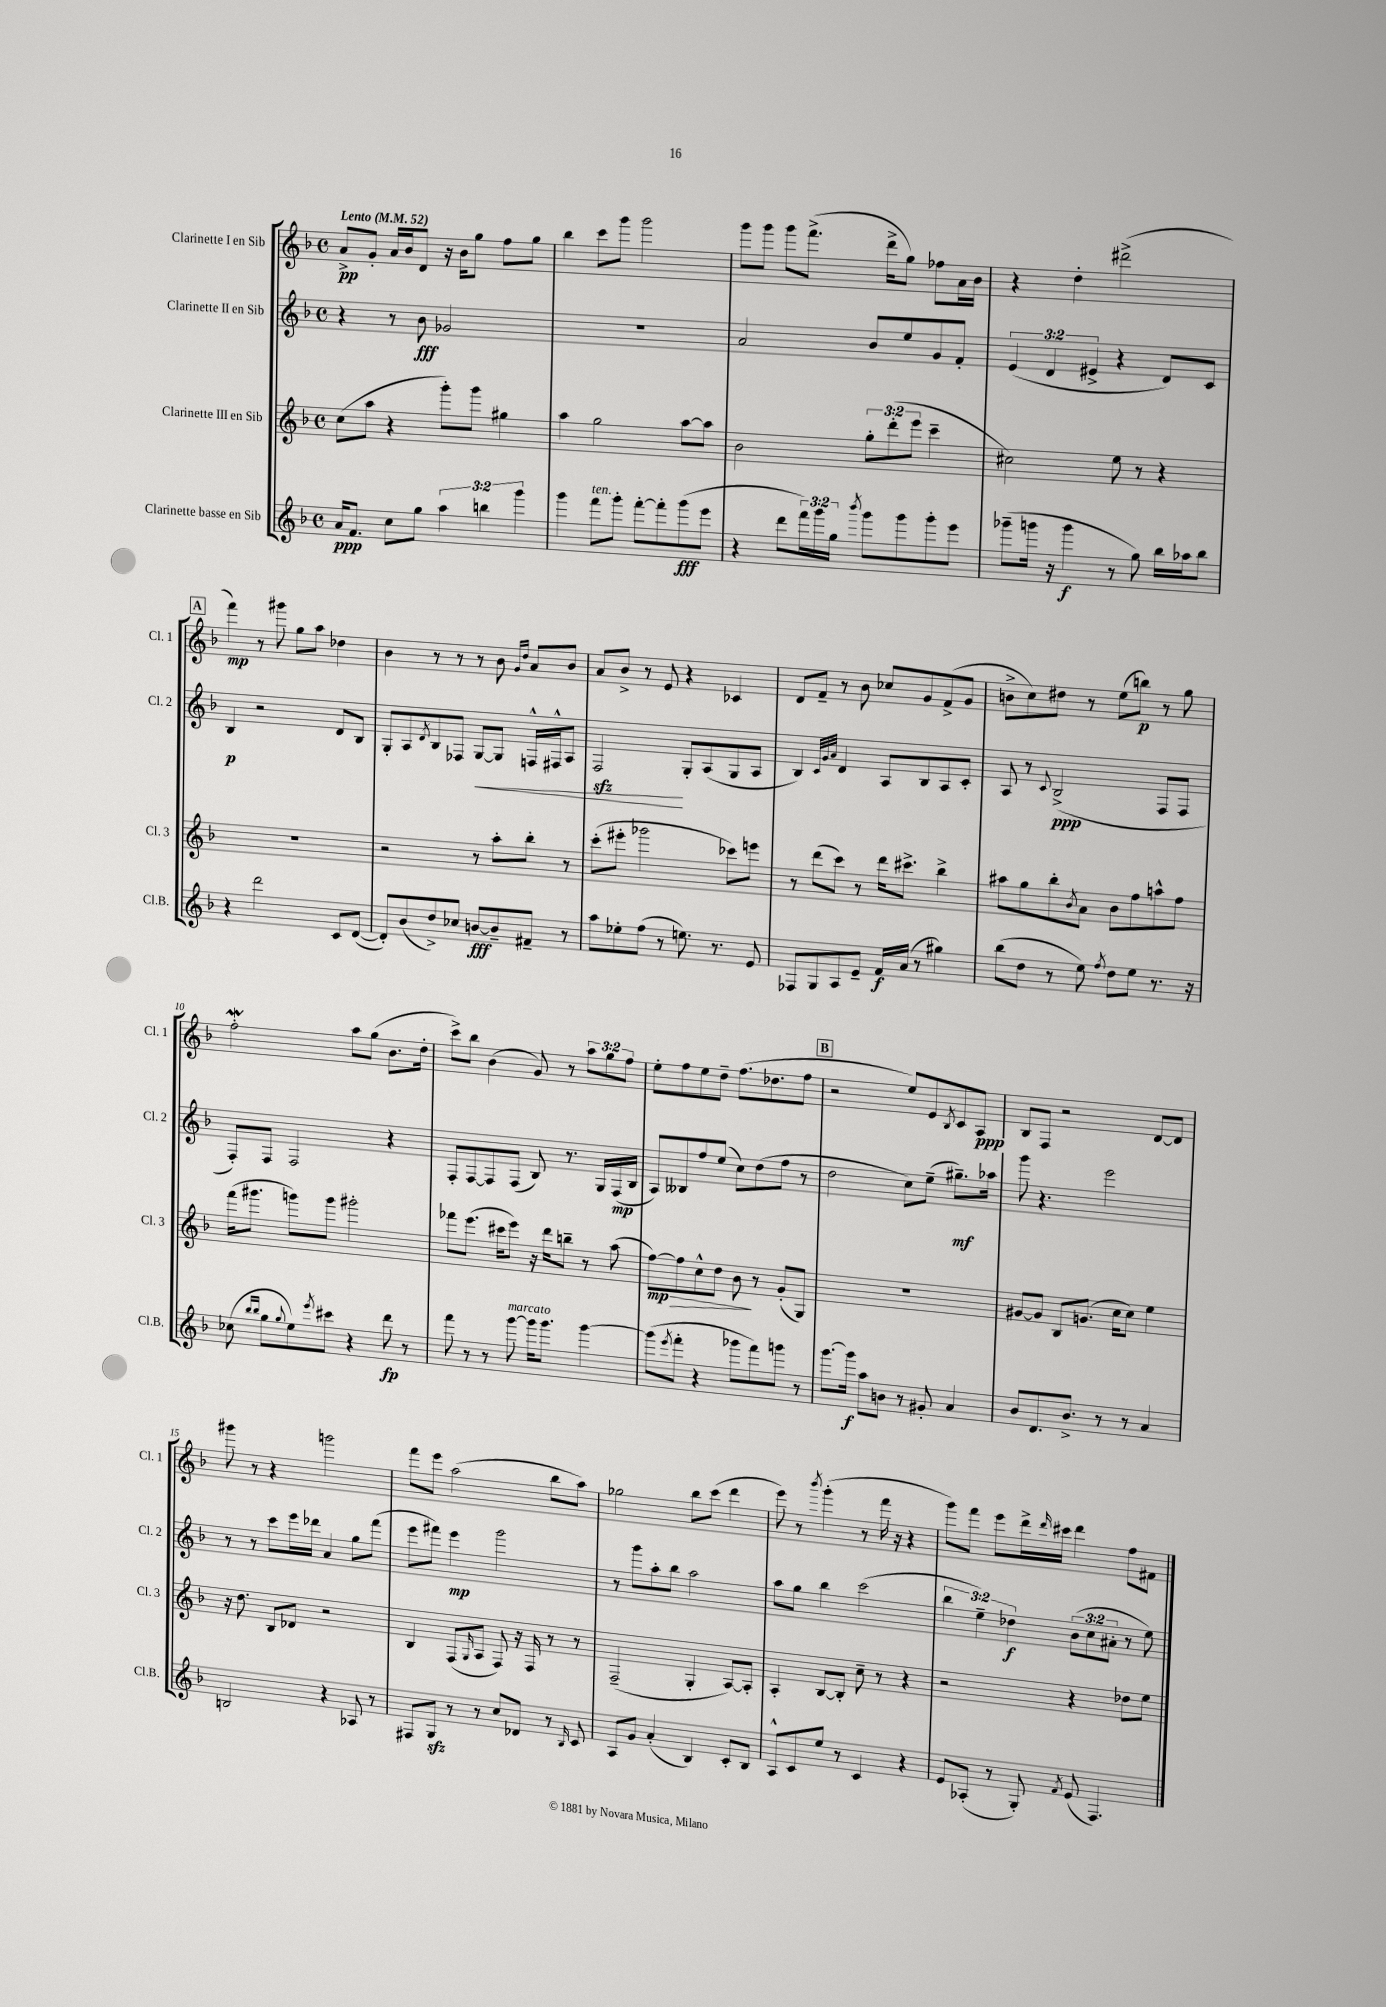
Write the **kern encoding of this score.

**kern	**dynam	**kern	**dynam	**kern	**dynam	**kern	**dynam
*part4	*part4	*part3	*part3	*part2	*part2	*part1	*part1
*staff4	*staff4	*staff3	*staff3	*staff2	*staff2	*staff1	*staff1
*I"Clarinette basse en Sib	*	*I"Clarinette III en Sib	*	*I"Clarinette II en Sib	*	*I"Clarinette I en Sib	*
*I'Cl.B.	*	*I'Cl. 3	*	*I'Cl. 2	*	*I'Cl. 1	*
*clefG2	*	*clefG2	*	*clefG2	*	*clefG2	*
*k[b-]	*	*k[b-]	*	*k[b-]	*	*k[b-]	*
*M4/4	*	*M4/4	*	*M4/4	*	*M4/4	*
*met(c)	*	*met(c)	*	*met(c)	*	*met(c)	*
*MM52	*	*MM52	*	*MM52	*	*MM52	*
=1	=1	=1	=1	=1	=1	=1	=1
!	!	!	!	!	!	!LO:TX:a:B:t=Lento	!
16a/KL	ppp	(8cc\L	.	4r	.	8a^/L	pp
8.f/J	.	.	.	.	.	.	.
.	.	8aa\J	.	.	.	8g'/J	.
8cc\L	.	4r	.	8r	.	16a/LL	.
.	.	.	.	.	.	16b-/J	.
8gg\J	.	.	.	8b-\	fff	8d/J	.
6aa\	.	8ggg'\L)	.	2g-X/	.	16r	.
.	.	.	.	.	.	16b-\KL	.
.	.	8ggg\J	.	.	.	8gg\J	.
6bbn\	.	.	.	.	.	.	.
.	.	4gg#X\	.	.	.	8ff\L	.
6ggg\	.	.	.	.	.	.	.
.	.	.	.	.	.	8gg\J	.
=2	=2	=2	=2	=2	=2	=2	=2
4ggg\	.	4aa\	.	1r	.	4bb-\	.
!LO:TX:a:i:t=ten.	!	!	!	!	!	!	!
8fff\L	.	2gg\	.	.	.	8ccc\L	.
8ggg'\J	.	.	.	.	.	8ggg\J	.
[8fff'\L	.	.	.	.	.	2ggg\	.
8fff'\]	.	.	.	.	.	.	.
(8ggg\	fff	[8aa\L	.	.	.	.	.
8eee\J	.	8aa\J]	.	.	.	.	.
=3	=3	=3	=3	=3	=3	=3	=3
4r	.	2b-\	.	2a/	.	8ggg\L	.
.	.	.	.	.	.	8ggg\J	.
8ddd\L	.	.	.	.	.	8ggg\L	.
24fff\L)	.	.	.	.	.	(8.fff^\J	.
24ggg\	.	.	.	.	.	.	.
24gg\JJ	.	.	.	.	.	.	.
8qbbb-/	.	.	.	.	.	.	.
8ggg\L	.	12gg'\L	.	8b-/L	.	.	.
.	.	.	.	.	.	16ddd^\KL	.
.	.	(12ddd'\	.	.	.	.	.
8ggg\	.	.	.	8ee/	.	8gg\J)	.
.	.	12eee\J	.	.	.	.	.
8ggg'\	.	4ccc~\	.	8g/	.	8ff-X\L	.
8eee\J	.	.	.	8f'/J	.	16a\L	.
.	.	.	.	.	.	16b-\JJ	.
=4	=4	=4	=4	=4	=4	=4	=4
(8ggg-X~\L	.	2cc#X\)	.	(6e/	.	4r	.
16gggn\Jk	.	.	.	.	.	.	.
.	.	.	.	6d/	.	.	.
16r	.	.	.	.	.	.	.
4ggg\	f	.	.	.	.	4dd'\	.
.	.	.	.	6e#X^/	.	.	.
8r	.	8ee\	.	4r	.	(2ddd#X^\	.
8gg\)	.	8r	.	.	.	.	.
16bb-\LL	.	4r	.	8d/L)	.	.	.
16aa-X\J	.	.	.	.	.	.	.
8bb-\J	.	.	.	8c/J	.	.	.
!!LO:LB:g=z
!!LO:REH:place=s1:t=A
=5	=5	=5	=5	=5	=5	=5	=5
4r	.	1r	.	4B-/	p	4fff\)	mp
2ddd\	.	.	.	2r	.	8r	.
.	.	.	.	.	.	8ggg#X\	.
.	.	.	.	.	.	8gg\L	.
.	.	.	.	.	.	8aa\J	.
8c/L	.	.	.	8d/L	.	4dd-X\	.
([8d/J	.	.	.	8B-/J	.	.	.
=6	=6	=6	=6	=6	=6	=6	=6
8d'/L])	.	2r	.	8G'/L	.	4b-\	.
(8b-/	.	.	.	8A/	.	.	.
.	.	.	.	8qd/	.	.	.
8dd^/)	.	.	.	8B-/	.	8r	.
8cc-X/J	.	.	.	8F-X/J	.	8r	.
!	!	!	!	!	!LO:HP:b	!	!
[8bn/L	fff	8r	.	[8G/L	<	8r	.
8b~/]	.	8aa'\L	.	8G/J]	.	8b-\	.
.	.	.	.	.	.	16qqg/LL	.
.	.	.	.	.	.	16qqdd/JJ	.
8f#X~/J	.	8bb-'\J	.	16Fn^^/LL	.	8a/L	.
.	.	.	.	16F#X^^/J	.	.	.
8r	.	8r	.	8A/J	.	8b-/J	.
=7	=7	=7	=7	=7	=7	=7	=7
8aa\L	.	(8ccc'\L	.	2Fzz/	.	8a/L	.
8ee-X'\	.	8eee#X'\J	.	.	.	8b-^/J	.
(8ff\J	.	2ggg-X\	.	.	.	8r	.
8r	.	.	.	.	.	8e/	.
8.een\)	.	.	.	8G'/L	[	4r	.
.	.	.	.	(8A/	.	.	.
8.r	.	.	.	.	.	.	.
.	.	8ccc-X\L)	.	8G/	.	4c-X/	.
8e/	.	8eeen\J	.	8A/J	.	.	.
=8	=8	=8	=8	=8	=8	=8	=8
8F-X/L	.	8r	.	4B-/)	.	8d/L	.
8G/	.	(8ddd\L	.	.	.	8f~/J	.
.	.	.	.	32qqc/LLL	.	.	.
.	.	.	.	32qqg/	.	.	.
.	.	.	.	32qqa/JJJ	.	.	.
8A/	.	8ccc\J)	.	4d/	.	8r	.
8e~/J	.	8r	.	.	.	8b-\	.
16f/LL	f	16ddd\KL	.	8A/L	.	8cc-X/L	.
(16a/JJ	.	8.ccc#X^\J	.	.	.	.	.
8r	.	.	.	8B-/	.	8g/	.
4gg#X\)	.	4bb-^\	.	8A/	.	(8f^/	.
.	.	.	.	8c'/J	.	8g/J	.
=9	=9	=9	=9	=9	=9	=9	=9
(8bb-\L	.	8aa#X\L	.	8A/	.	8bn^\L	.
8dd\J	.	8gg\	.	8r	.	8cc\)	.
.	.	.	.	8qqc/	.	.	.
8r	.	8bb-'\	.	(2B-^/	ppp	8dd#X\J	.
.	.	8qb-/	.	.	.	.	.
8ee\)	.	8a\J	.	.	.	8r	.
8qff/	.	.	.	.	.	.	.
8dd\L	.	8b-\L	.	.	.	(8ee\L	.
8ee\J	.	8ff\	.	.	.	8bbn\J)	p
8.r	.	8aan^^\	.	8F/L	.	8r	.
.	.	8ff\J	.	8F/J	.	8gg\	.
16r	.	.	.	.	.	.	.
!!LO:LB:g=z
=10	=10	=10	=10	=10	=10	=10	=10
(8cc-X\	.	(16fff\KL	.	8F'/L)	.	2ffw'\	.
.	.	8.ggg#X\J	.	.	.	.	.
16qqbb-/LL	.	.	.	.	.	.	.
16qqbb-/JJ	.	.	.	.	.	.	.
8gg\L	.	.	.	8F/J	.	.	.
8qqgg/	.	.	.	.	.	.	.
8ee\)	.	8gggn\L)	.	2F/	.	.	.
8qeee/	.	.	.	.	.	.	.
8ccc#X\J	.	8ggg\J	.	.	.	.	.
4r	.	2ggg#X'\	.	.	.	8aa\L	.
.	.	.	.	.	.	(8gg\J	.
8ddd\	fp	.	.	4r	.	8.b-\L	.
8r	.	.	.	.	.	.	.
.	.	.	.	.	.	16dd'\Jk	.
=11	=11	=11	=11	=11	=11	=11	=11
8fff\	.	8fff-X\L	.	8F'/L	.	8ccc^\L)	.
8r	.	(8.eee\J	.	[8F/	.	8bb-\J	.
8r	.	.	.	8F/]	.	(4b-\	.
.	.	16ccc#X\KL	.	.	.	.	.
!LO:TX:a:i:t=marcato	!	!	!	!	!	!	!
[8ggg\	.	8eee\J)	.	(8F/J	.	.	.
16ggg\KL]	.	16r	.	8B-/)	.	8g/)	.
8.ggg\J	.	16ddd\KL	.	.	.	.	.
.	.	8bbn~\J	.	8.r	.	8r	.
[4ggg\	.	8r	.	.	.	12aa\L	.
.	.	.	.	16G/LL	.	.	.
.	.	.	.	.	.	12gg\	.
.	.	(8aa\	.	(16F/	mp	.	.
.	.	.	.	.	.	12ff\J	.
.	.	.	.	16B-/JJ	.	.	.
=12	=12	=12	=12	=12	=12	=12	=12
!	!	!	!LO:HP:b	!	!	!	!
(8ggg\L]	.	[8ff\L)	> mp	8A/L)	.	8ee'\L	.
8qeee/	.	.	.	.	.	.	.
8fff'\J	.	8ff\]	.	8B--X/	.	8ff\	.
4r	.	8cc^^\	.	8ff/	.	8ee\	.
.	.	8dd\J	.	(8ee/J	.	8dd~\J	.
8ggg-X\L	.	8b-\	.	8cc\L)	.	(8.ff\L	.
8fff\)	.	8r	]	(8dd\	.	.	.
.	.	.	.	.	.	8.dd-X\	.
8gggn\J	.	(8g'/L	.	8ff\J	.	.	.
8r	.	8G/J)	.	8r	.	8ff\J	.
!!LO:REH:place=s1:t=B
=13	=13	=13	=13	=13	=13	=13	=13
[8.ggg\L	.	1r	.	2dd\	.	2r	.
16ggg\Jk]	f	.	.	.	.	.	.
8aa\L	.	.	.	.	.	.	.
8bn\J	.	.	.	.	.	.	.
8r	.	.	.	8cc\L)	.	8ee/L)	.
8g#X'/	.	.	.	(8ee~\J	.	8e/	.
.	.	.	.	.	.	8qB-/	.
4a/	.	.	.	8.gg#X~\L)	mf	8c/	.
.	.	.	.	.	.	8A/J	ppp
.	.	.	.	16aa-X\Jk	.	.	.
=14	=14	=14	=14	=14	=14	=14	=14
8b-/L	.	[8g#X/L	.	8ggg\	.	8B-/L	.
8.d/	.	8g#/J]	.	4.r	.	8F/J	.
.	.	8B-/L	.	.	.	2r	.
8.b-^/J	.	.	.	.	.	.	.
.	.	(8.gn/J	.	.	.	.	.
8r	.	.	.	2eee\	.	.	.
.	.	16cc\KL	.	.	.	.	.
8r	.	8cc\J)	.	.	.	.	.
4a/	.	4ee\	.	.	.	[8d/L	.
.	.	.	.	.	.	8d/J]	.
!!LO:LB:g=z
=15	=15	=15	=15	=15	=15	=15	=15
2Bn/	.	16r	.	8r	.	8ggg#X\	.
.	.	8.dd\	.	.	.	.	.
.	.	.	.	8r	.	8r	.
.	.	8B-/L	.	8ccc\L	.	4r	.
.	.	8d-X/J	.	16eee\L	.	.	.
.	.	.	.	16ddd-X\JJ	.	.	.
4r	.	2r	.	4a/	.	2gggn\	.
8A-X/	.	.	.	8gg\L	.	.	.
8r	.	.	.	(8fff\J	.	.	.
=16	=16	=16	=16	=16	=16	=16	=16
8F#X/L	.	4B-/	.	8eee\L	.	8fff\L	.
8Gzz/J	.	.	.	8fff#X\J)	.	8eee\J	.
8r	.	(8F/L	.	4eee\	mp	(2aa\	.
.	.	16qqG/	.	.	.	.	.
8r	.	8A/J	.	.	.	.	.
8cc/L	.	8F/)	.	2ggg\	.	.	.
8d-X/J	.	16r	.	.	.	.	.
.	.	16F/	.	.	.	.	.
8r	.	8r	.	.	.	8bb-\L	.
16qqB-/	.	.	.	.	.	.	.
8c/	.	8r	.	.	.	8aa\J)	.
=17	=17	=17	=17	=17	=17	=17	=17
8A/L	.	(2F~/	.	8r	.	2gg-X\	.
8g/J	.	.	.	8ggg\L	.	.	.
(4a'/	.	.	.	8aa'\	.	.	.
.	.	.	.	8bb-\J	.	.	.
4B-/)	.	4G'/	.	2aa\	.	8bb-\L	.
.	.	.	.	.	.	(8ccc\J	.
8c'/L	.	[8A/L)	.	.	.	4ddd\	.
8B-/J	.	8A'/J]	.	.	.	.	.
=18	=18	=18	=18	=18	=18	=18	=18
8A^^/L	.	4A'/	.	8aa\L	.	8eee\)	.
8c/	.	.	.	8gg\J	.	8r	.
.	.	.	.	.	.	8qbbb-/	.
8ee/J	.	[8B-/L	.	4bb-\	.	(4ggg'\	.
8r	.	8B-'/J]	.	.	.	.	.
4c/	.	8cc~\	.	(2ccc\	.	8r	.
.	.	8r	.	.	.	16fff\	.
.	.	.	.	.	.	16r	.
4r	.	4r	.	.	.	4r	.
=19	=19	=19	=19	=19	=19	=19	=19
8e/L	.	2r	.	6bb-\	.	8ggg\L)	.
(8A-X'/J	.	.	.	.	.	8fff\J	.
.	.	.	.	6ee~\)	.	.	.
8r	.	.	.	.	.	8eee\L	.
.	.	.	.	6dd-X\	f	.	.
8G'/)	.	.	.	.	.	16ddd^\L	.
.	.	.	.	.	.	16qqddd/	.
.	.	.	.	.	.	16ccc#X\JJ	.
8qf/	.	.	.	.	.	.	.
(8e/	.	4r	.	(12b-\L	.	4ddd\	.
.	.	.	.	12cc\	.	.	.
4.F/)	.	.	.	.	.	.	.
.	.	.	.	12a#X'\J	.	.	.
.	.	8dd-X\L	.	8r	.	8ff\L	.
.	.	8ee\J	.	8ee\)	.	8f#X\J	.
==	==	==	==	==	==	==	==
*-	*-	*-	*-	*-	*-	*-	*-
